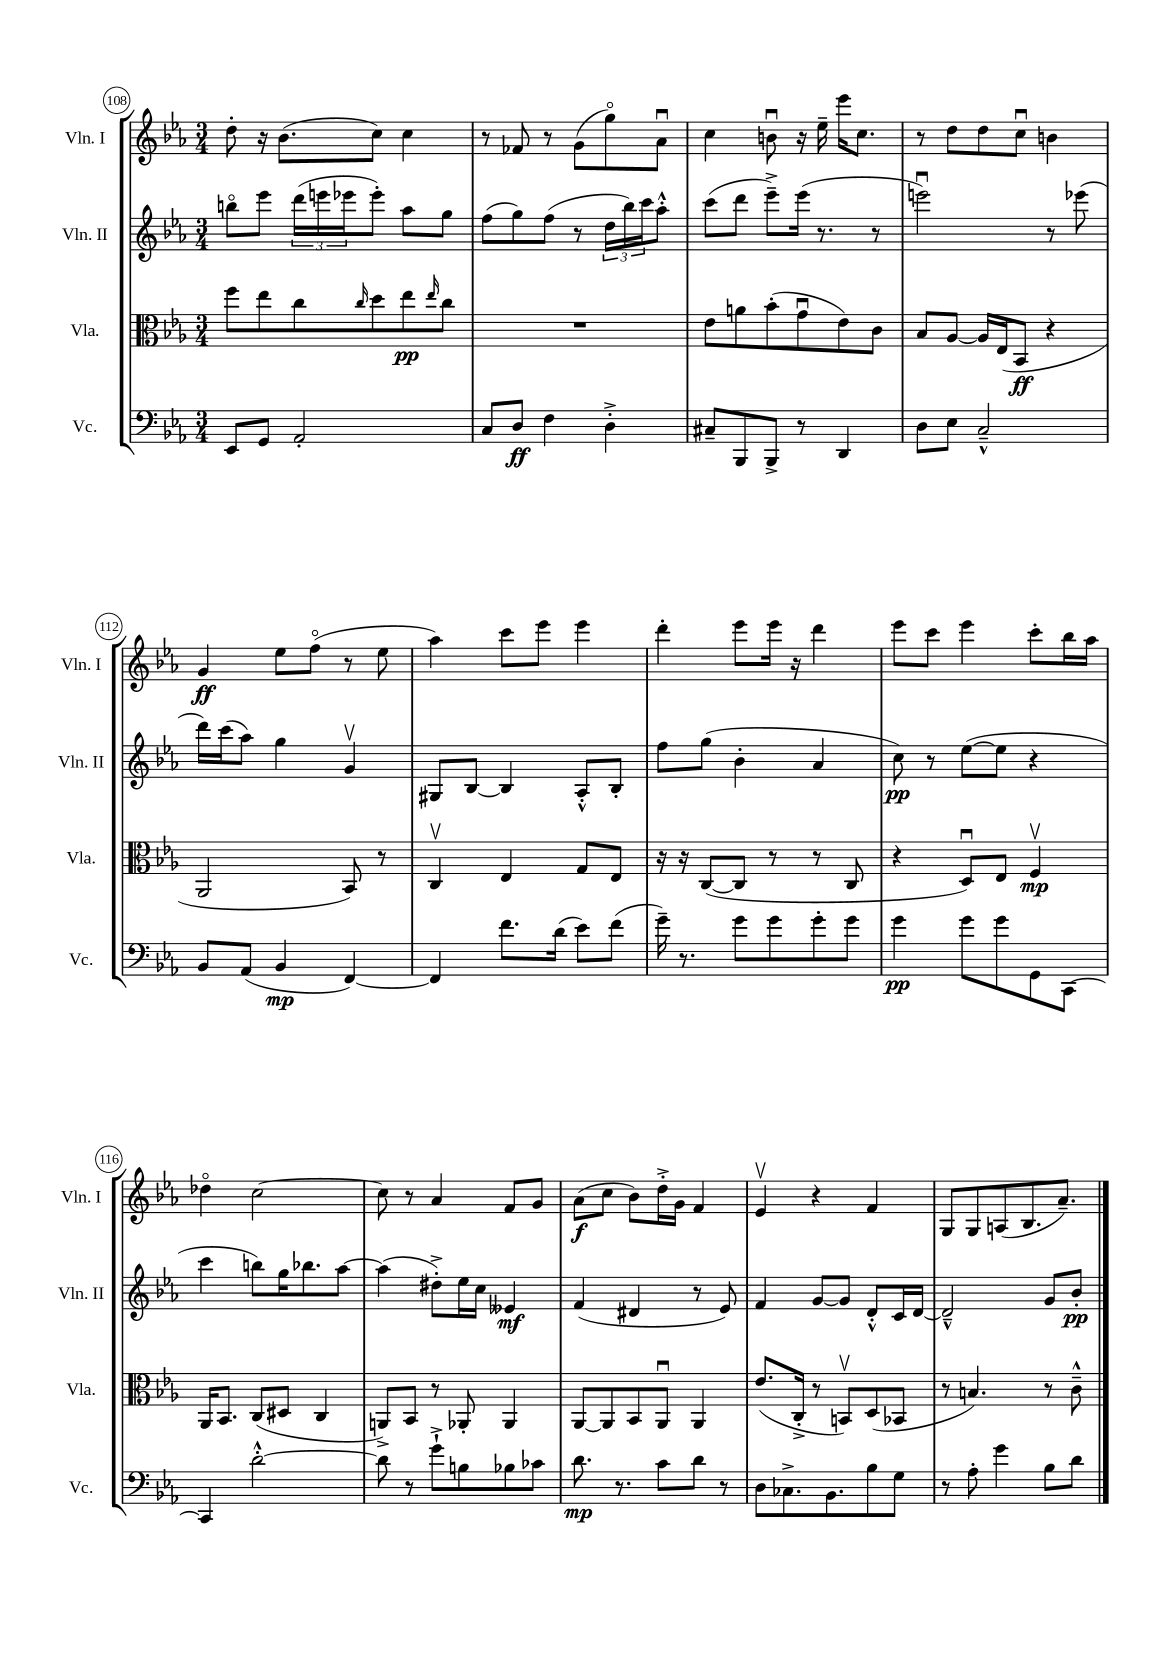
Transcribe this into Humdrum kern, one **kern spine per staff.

**kern	**dynam	**kern	**dynam	**kern	**dynam	**kern	**dynam
*part4	*part4	*part3	*part3	*part2	*part2	*part1	*part1
*staff4	*staff4	*staff3	*staff3	*staff2	*staff2	*staff1	*staff1
*I"Vc.	*	*I"Vla.	*	*I"Vln. II	*	*I"Vln. I	*
*I'Vc.	*	*I'Vla.	*	*I'Vln. II	*	*I'Vln. I	*
*clefF4	*	*clefC3	*	*clefG2	*	*clefG2	*
*k[b-e-a-]	*	*k[b-e-a-]	*	*k[b-e-a-]	*	*k[b-e-a-]	*
*M3/4	*	*M3/4	*	*M3/4	*	*M3/4	*
=108	=108	=108	=108	=108	=108	=108	=108
8EE-/L	.	8ff\L	.	8bbn\L	.	8dd'\	.
8GG/J	.	8ee-\	.	8eee-\J	.	16r	.
.	.	.	.	.	.	(8.b-\L	.
2AA-'/	.	8cc\	.	(24ddd\LL	.	.	.
.	.	.	.	24eeen\	.	.	.
.	.	.	.	24eee-X\J	.	.	.
.	.	16qqcc/	.	.	.	.	.
.	.	8dd\	.	8eee-'\J)	.	8cc\J)	.
.	.	8ee-\	pp	8aa-\L	.	4cc\	.
.	.	16qqee-/	.	.	.	.	.
.	.	8cc\J	.	8gg\J	.	.	.
=109	=109	=109	=109	=109	=109	=109	=109
8C/L	.	2.r	.	(8ff\L	.	8r	.
8D/J	ff	.	.	8gg\)	.	8f-X/	.
4F\	.	.	.	(8ff\J	.	8r	.
.	.	.	.	8r	.	(8g\L	.
4D'^\	.	.	.	24dd\LL	.	8gg\)	.
.	.	.	.	24bb-\)	.	.	.
.	.	.	.	24ccc\J	.	.	.
.	.	.	.	8aa-'^^\J	.	8a-u\J	.
=110	=110	=110	=110	=110	=110	=110	=110
8C#X~/L	.	8e-\L	.	(8ccc\L	.	4cc\	.
8BBB-/	.	8an\	.	8ddd\J	.	.	.
8BBB-^/J	.	(8b-'\	.	8eee-~^\L)	.	8bnu\	.
8r	.	8gu\	.	(16eee-\Jk	.	16r	.
.	.	.	.	8.r	.	16ee-~\	.
4DD/	.	8e-\)	.	.	.	16eee-\KL	.
.	.	.	.	.	.	8.cc\J	.
.	.	8c\J	.	8r	.	.	.
=111	=111	=111	=111	=111	=111	=111	=111
8D\L	.	8B-/L	.	2eeenu\)	.	8r	.
8E-\J	.	[8A-/J	.	.	.	8dd\L	.
2C~^^/	.	16A-/LL]	.	.	.	8dd\	.
.	.	(16E-/J	.	.	.	.	.
.	.	8BB-/J	ff	.	.	8ccu\J	.
.	.	4r	.	8r	.	4bn\	.
.	.	.	.	(8eee-X\	.	.	.
!!LO:LB:g=z
=112	=112	=112	=112	=112	=112	=112	=112
8BB-/L	.	2AA-/	.	16ddd\LL)	.	4g/	ff
.	.	.	.	(16ccc\J	.	.	.
(8AA-/J	.	.	.	8aa-\J)	.	.	.
4BB-/	mp	.	.	4gg\	.	8ee-\L	.
.	.	.	.	.	.	(8ff\J	.
[4FF/)	.	8BB-/)	.	4gv/	.	8r	.
.	.	8r	.	.	.	8ee-\	.
=113	=113	=113	=113	=113	=113	=113	=113
4FF/]	.	4Cv/	.	8G#X/L	.	4aa-\)	.
.	.	.	.	[8B-/J	.	.	.
8.f\L	.	4E-/	.	4B-/]	.	8ccc\L	.
.	.	.	.	.	.	8eee-\J	.
(16d\Jk	.	.	.	.	.	.	.
8e-\L)	.	8G/L	.	8A-'^^/L	.	4eee-\	.
(8f\J	.	8E-/J	.	8B-'/J	.	.	.
=114	=114	=114	=114	=114	=114	=114	=114
16g~\)	.	16r	.	8ff\L	.	4ddd'\	.
8.r	.	16r	.	.	.	.	.
.	.	([8C/L	.	(8gg\J	.	.	.
8g\L	.	8C/J]	.	4b-'\	.	8eee-\L	.
8g\	.	8r	.	.	.	16eee-\Jk	.
.	.	.	.	.	.	16r	.
8g'\	.	8r	.	4a-/	.	4ddd\	.
8g\J	.	8C/	.	.	.	.	.
=115	=115	=115	=115	=115	=115	=115	=115
4g\	pp	4r	.	8cc\)	pp	8eee-\L	.
.	.	.	.	8r	.	8ccc\J	.
8g\L	.	8Du/L)	.	([8ee-\L	.	4eee-\	.
8g\	.	8E-/J	.	8ee-\J]	.	.	.
8GG\	.	4Fv/	mp	4r	.	8ccc'\L	.
[8CC\J	.	.	.	.	.	16bb-\L	.
.	.	.	.	.	.	16aa-\JJ	.
!!LO:LB:g=z
=116	=116	=116	=116	=116	=116	=116	=116
4CC/]	.	16AA-/KL	.	4ccc\	.	4dd-X\	.
.	.	8.BB-/J	.	.	.	.	.
[2d'^^\	.	(8C/L	.	8bbn\L)	.	[2cc\	.
.	.	8D#X/J	.	16gg\K	.	.	.
.	.	.	.	8.bb-X\	.	.	.
.	.	4C/	.	.	.	.	.
.	.	.	.	[8aa-\J	.	.	.
=117	=117	=117	=117	=117	=117	=117	=117
8d\]	.	8AAn^/L)	.	(4aa-\]	.	8cc\]	.
8r	.	8BB-/J	.	.	.	8r	.
8g`^\L	.	8r	.	8dd#X'^\L)	.	4a-/	.
8Bn\	.	8AA-X'/	.	16ee-\L	.	.	.
.	.	.	.	16cc\JJ	.	.	.
8B-X\	.	4AA-/	.	4e--X/	mf	8f/L	.
8c-X\J	.	.	.	.	.	8g/J	.
=118	=118	=118	=118	=118	=118	=118	=118
8.d\	mp	[8AA-/L	.	(4f/	.	(8a-\L	f
.	.	8AA-/]	.	.	.	8cc\J	.
8.r	.	.	.	.	.	.	.
.	.	8BB-/	.	4d#X/	.	8b-\L)	.
8c\L	.	8AA-u/J	.	.	.	16dd'^\L	.
.	.	.	.	.	.	16g\JJ	.
8d\J	.	4AA-/	.	8r	.	4f/	.
8r	.	.	.	8e-/)	.	.	.
=119	=119	=119	=119	=119	=119	=119	=119
8D\L	.	(8.e-/L	.	4f/	.	4e-v/	.
8.C-X^\	.	.	.	.	.	.	.
.	.	16C'^/Jk	.	.	.	.	.
.	.	8r	.	[8g/L	.	4r	.
8.BB-\	.	.	.	.	.	.	.
.	.	8BBnv/L)	.	8g/J]	.	.	.
8B-\	.	(8D/	.	8d'^^/L	.	4f/	.
8G\J	.	8BB-X/J	.	16c/L	.	.	.
.	.	.	.	[16d/JJ	.	.	.
=120	=120	=120	=120	=120	=120	=120	=120
8r	.	8r	.	2d~^^/]	.	8G/L	.
8A-'\	.	4.Bn/)	.	.	.	8G/	.
4g\	.	.	.	.	.	(8An/	.
.	.	.	.	.	.	8.B-/	.
8B-\L	.	8r	.	8g/L	.	.	.
.	.	.	.	.	.	8.a-~/J)	.
8d\J	.	8c~^^\	.	8b-'/J	pp	.	.
==	==	==	==	==	==	==	==
*-	*-	*-	*-	*-	*-	*-	*-
